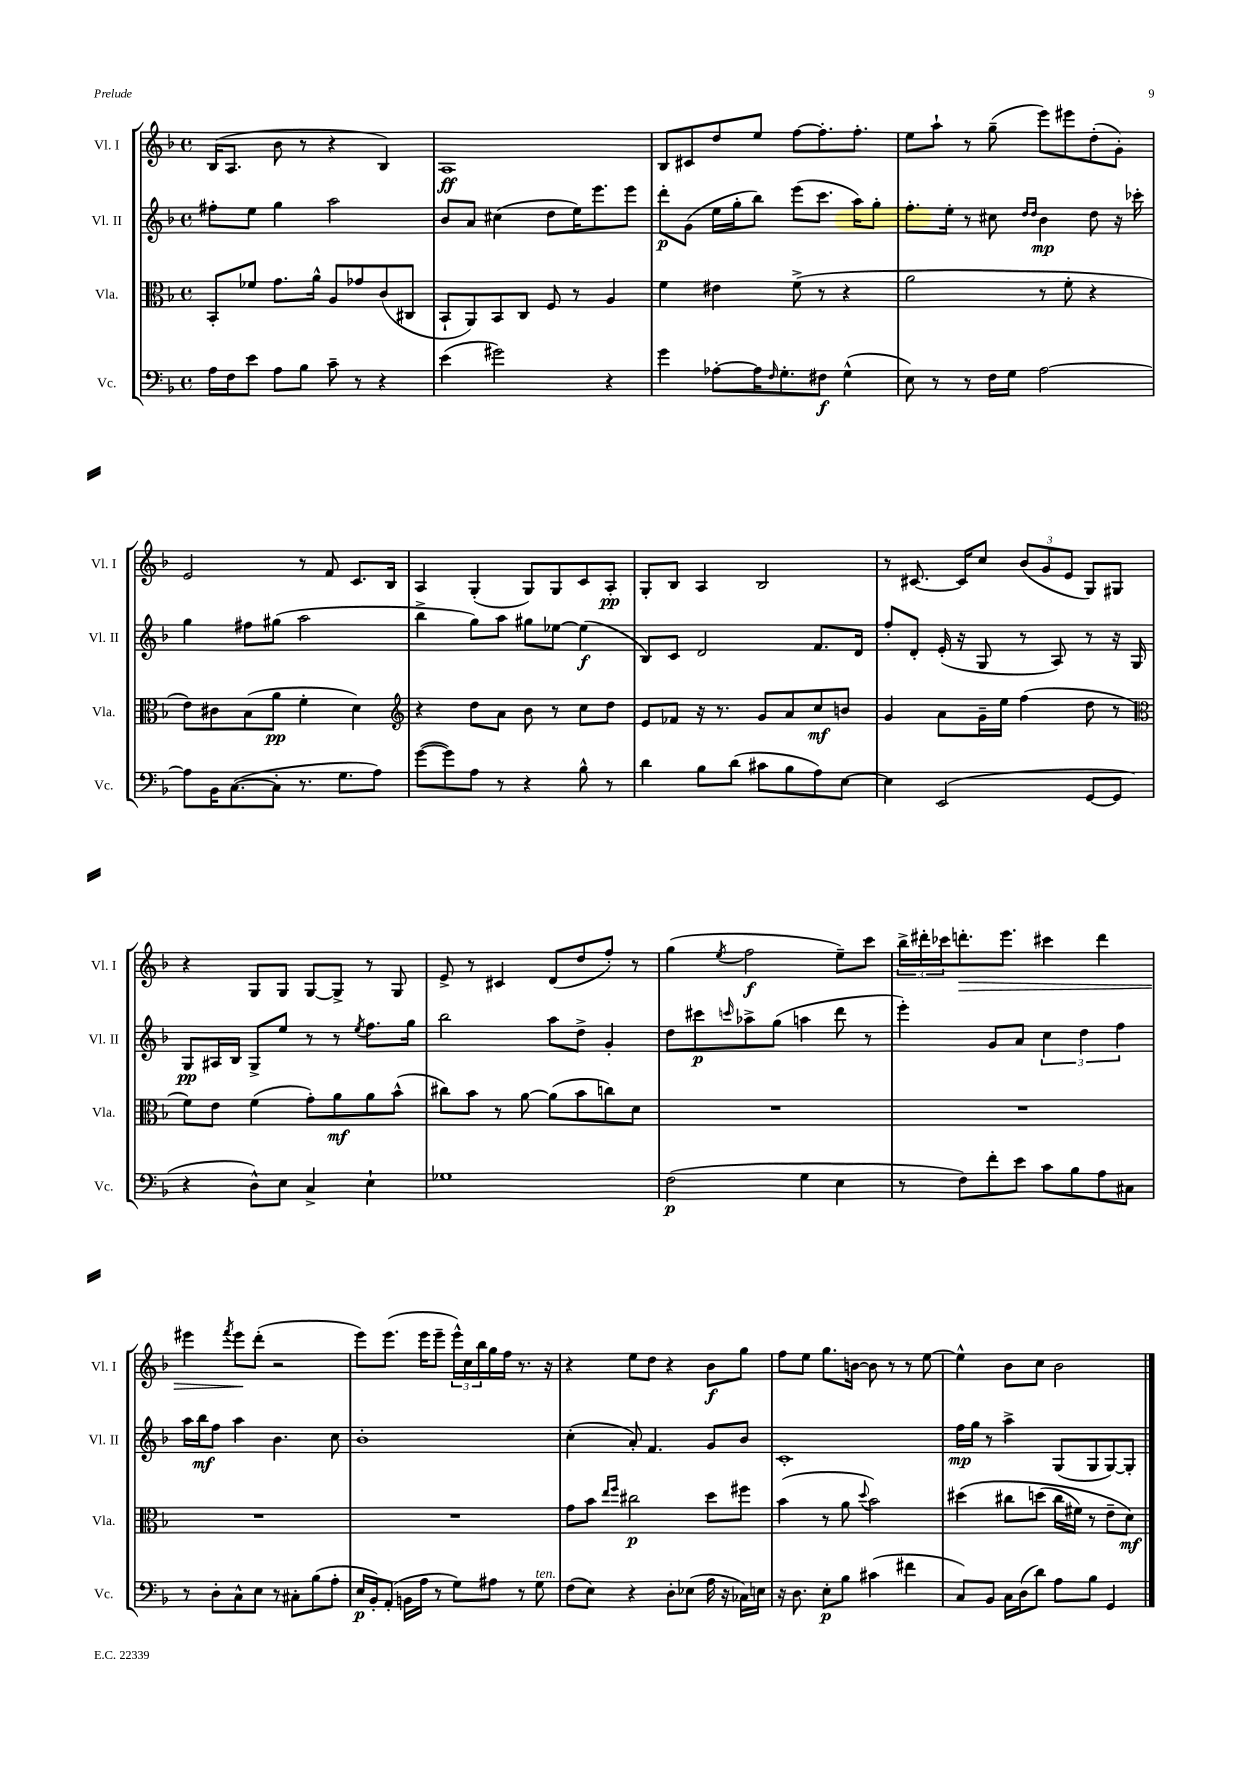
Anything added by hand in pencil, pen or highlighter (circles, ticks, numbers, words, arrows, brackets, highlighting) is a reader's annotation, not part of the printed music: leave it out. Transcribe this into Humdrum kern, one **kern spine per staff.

**kern	**kern	**kern	**kern
*staff4	*staff3	*staff2	*staff1
*clefF4	*clefC3	*clefG2	*clefG2
*k[b-]	*k[b-]	*k[b-]	*k[b-]
*M4/4	*M4/4	*M4/4	*M4/4
*met(c)	*met(c)	*met(c)	*met(c)
16A\LL	8BB-'/L	8ff#'\L	(16B-/LK
16F\J	.	.	8.A/J
8e\J	8f-/J	8ee\J	.
8A\L	8.g\L	4gg\	8b-\
8B-\J	.	.	8r
.	16a^^\Jk	.	.
8c~\	8A/L	2aa\	4r
8r	8g-/	.	.
4r	(8c/	.	4B-/)
.	8C#/J	.	.
=	=	=	=
(4e\	8BB-`/L	8b-/L	1A
.	8AA/)	8a/J	.
2g#\)	8BB-/	(4cc#\	.
.	8C/J	.	.
.	8F/	8dd\L	.
.	8r	16ee\K)	.
.	.	8.eee\	.
4r	4A/	.	.
.	.	8eee\J	.
=	=	=	=
4g\	4f\	8ddd'\L	8B-/L
.	.	(8g\J	8c#/
[8A-'\L	4e#\	16ee\LL	8dd/
.	.	16gg'\J	.
16A-\]K	.	8bb-\J)	8ee/J
16qqF/	.	.	.
8.G'\	.	.	.
.	(8f^\	(8eee\L	[8ff\L
8F#\J	8r	8.ccc\J	8.ff'\]
(4G^^\	4r	.	.
.	.	16aa\LK)	8.ff'\J
.	.	8gg'\J	.
=	=	=	=
8E\)	2a\	8.ff'\L	8ee\L
8r	.	.	8aa`\J
.	.	16ee'\Jk	.
8r	.	8r	8r
16F\LL	.	8cc#\	(8gg~\
16G\JJ	.	.	.
.	.	16qqdd/LL	.
.	.	16qqdd/JJ	.
[2A\	8r	4b-\	8eee\L)
.	8f'\	.	8eee#\
.	4r	8dd\	(8dd'\
.	.	16r	8g'\J)
.	.	16ccc-'\	.
=	=	=	=
8A\]L	8e\L)	4gg\	2e/
16BB-\K	8c#\	.	.
([8.C\	.	.	.
.	(8B-\	8ff#\L	.
8C'\]J	8a\J	(8gg#\J	.
8.r	4f'\	2aa\	8r
.	.	.	8f/
8.G\L	.	.	.
.	4d\)	.	8.c/L
8A\J)	.	.	.
.	.	.	16B-/Jk
=	=	=	=
*	*clefG2	*	*
([8g\L	4r	4bb-^\	4A/
8g\])	.	.	.
8A\J	8dd\L	8gg\L)	(4G'/
8r	8a\J	8aa\J	.
4r	8b-\	8gg#\L	8G/L)
.	8r	[8ee-\J	8G/
8B-^^\	8cc\L	(4ee-\]	8c/
8r	8dd\J	.	8A'/J
=	=	=	=
4d\	8e/L	8B-/L)	8G'/L
.	8f-/J	8c/J	8B-/J
8B-\L	16r	2d/	4A/
.	8.r	.	.
(8d\J	.	.	.
8c#\L	8g/L	.	2B-/
8B-\	8a/	.	.
8A\)	8cc/	8.f/L	.
[8E\J	8b/J	.	.
.	.	16d/Jk	.
=	=	=	=
4E\]	4g/	8ff'/L	8r
.	.	8d'/J	[8.c#/
(2EE/	8a\L	(16e'/	.
.	.	16r	16c#/]LK
.	16g~\L	8G/	8cc/J
.	16ee\JJ	.	.
.	(4ff\	8r	(12b-/L
.	.	.	12g/
.	.	8A/)	.
.	.	.	12e/J
[8GG/L	8dd\	8r	8G/L)
8GG/]J	8r	16r	8G#/J
.	.	16G/	.
=	=	=	=
*	*clefC3	*	*
4r	8f\L)	8G/L	4r
.	8e\J	16A#/L	.
.	.	16B-/JJ	.
8D^^\L)	(4f\	8G^/L	8G/L
8E\J	.	8ee/J	8G/J
4C^/	8g'\L)	8r	[8G/L
.	8a\	8r	8G^/]J
.	.	8qee/	.
4E`\	8a\	8.ff\L	8r
.	(8b-^^\J	.	8G/
.	.	16gg\Jk	.
=	=	=	=
1G-	8cc#\L)	2bb-\	8e^/
.	8b-\J	.	8r
.	8r	.	4c#/
.	[8a\	.	.
.	(8a\]L	8aa\L	(8d/L
.	8b-\	8dd^\J	8dd/
.	8cc\)	4g'/	8ff'/J)
.	8d\J	.	8r
=	=	=	=
(2F\	1r	8dd\L	(4gg\
.	.	8ccc#\	.
.	.	16qqccc/	8qee/
.	.	8aa-^\	2ff\
.	.	(8gg\J	.
4G\	.	4aa\	.
4E\	.	8ddd\	8ee~\L)
.	.	8r	8ccc\J
=	=	=	=
8r	1r	4eee'\)	24bb-^\LL
.	.	.	24ddd#'\
.	.	.	24ccc-\J
8F\L)	.	.	8.ddd'\
8f'\	.	8g/L	.
.	.	.	8.eee\J
8e\J	.	8a/J	.
8c\L	.	6cc\	4ccc#\
8B-\	.	.	.
.	.	6dd\	.
8A\	.	.	4ddd\
.	.	6ff\	.
8C#\J	.	.	.
=	=	=	=
8r	1r	16aa\LL	4eee#\
.	.	16bb-\J	.
8D'\L	.	8ff\J	.
.	.	.	8qfff/
8C^^\	.	4aa\	8eee#\L
8E\J	.	.	(8ddd'\J
8r	.	4.b-\	2r
8C#'\L	.	.	.
(8B-\	.	.	.
8A'\J	.	8cc\	.
=	=	=	=
16E/LL	1r	1b-'	8eee\L)
16BB-'/J)	.	.	.
(8AA'/J	.	.	(8.eee\J
16BB\LL	.	.	.
16A\JJ	.	.	16eee\LK
8r	.	.	8eee~\J
8G\L)	.	.	24eee^^\LL)
.	.	.	24cc\
.	.	.	24bb-\
8A#\J	.	.	16gg\
.	.	.	16ff\JJ
8r	.	.	8.r
8G\	.	.	.
.	.	.	16r
=	=	=	=
(8F\L	8g\L	(4cc'\	4r
8E\J)	8b-\J	.	.
.	16qqee/LL	.	.
.	16qqff/JJ	.	.
4r	2cc#\	8a'/)	8ee\L
.	.	4.f/	8dd\J
8D'\L	.	.	4r
(8E-\J	.	.	.
16A\	8dd\L	8g/L	8b-\L
16r	.	.	.
16C-\LL)	8ff#\J	8b-/J	8gg\J
16E\JJ	.	.	.
=	=	=	=
16r	(4b-\	1c'	8ff\L
8.D\	.	.	.
.	.	.	8ee\J
8E'\L	8r	.	8.gg\L
8B-\J	8a\	.	.
.	.	.	[16b\Jk
.	8qqdd/	.	.
(4c#\	2b-\)	.	8b\]
.	.	.	8r
4f#\	.	.	8r
.	.	.	[8ee\
=	=	=	=
8C/L)	&(4dd#\	16ff\LL	4ee^^\]
.	.	16gg\JJ	.
8BB-/J	.	8r	.
16C\LL	8cc#\L	4aa^\	8b-\L
(16D\J	.	.	.
8d\J)	(8dd\J	.	8cc\J
8A\L	16cc#\LL	(8G/L	2b-\
.	16f#\JJ)	.	.
8B-\J	8r	8G/	.
4GG/	8e~\L	[8G/)	.
.	8d\J&)	8G'/]J	.
==	==	==	==
*-	*-	*-	*-
